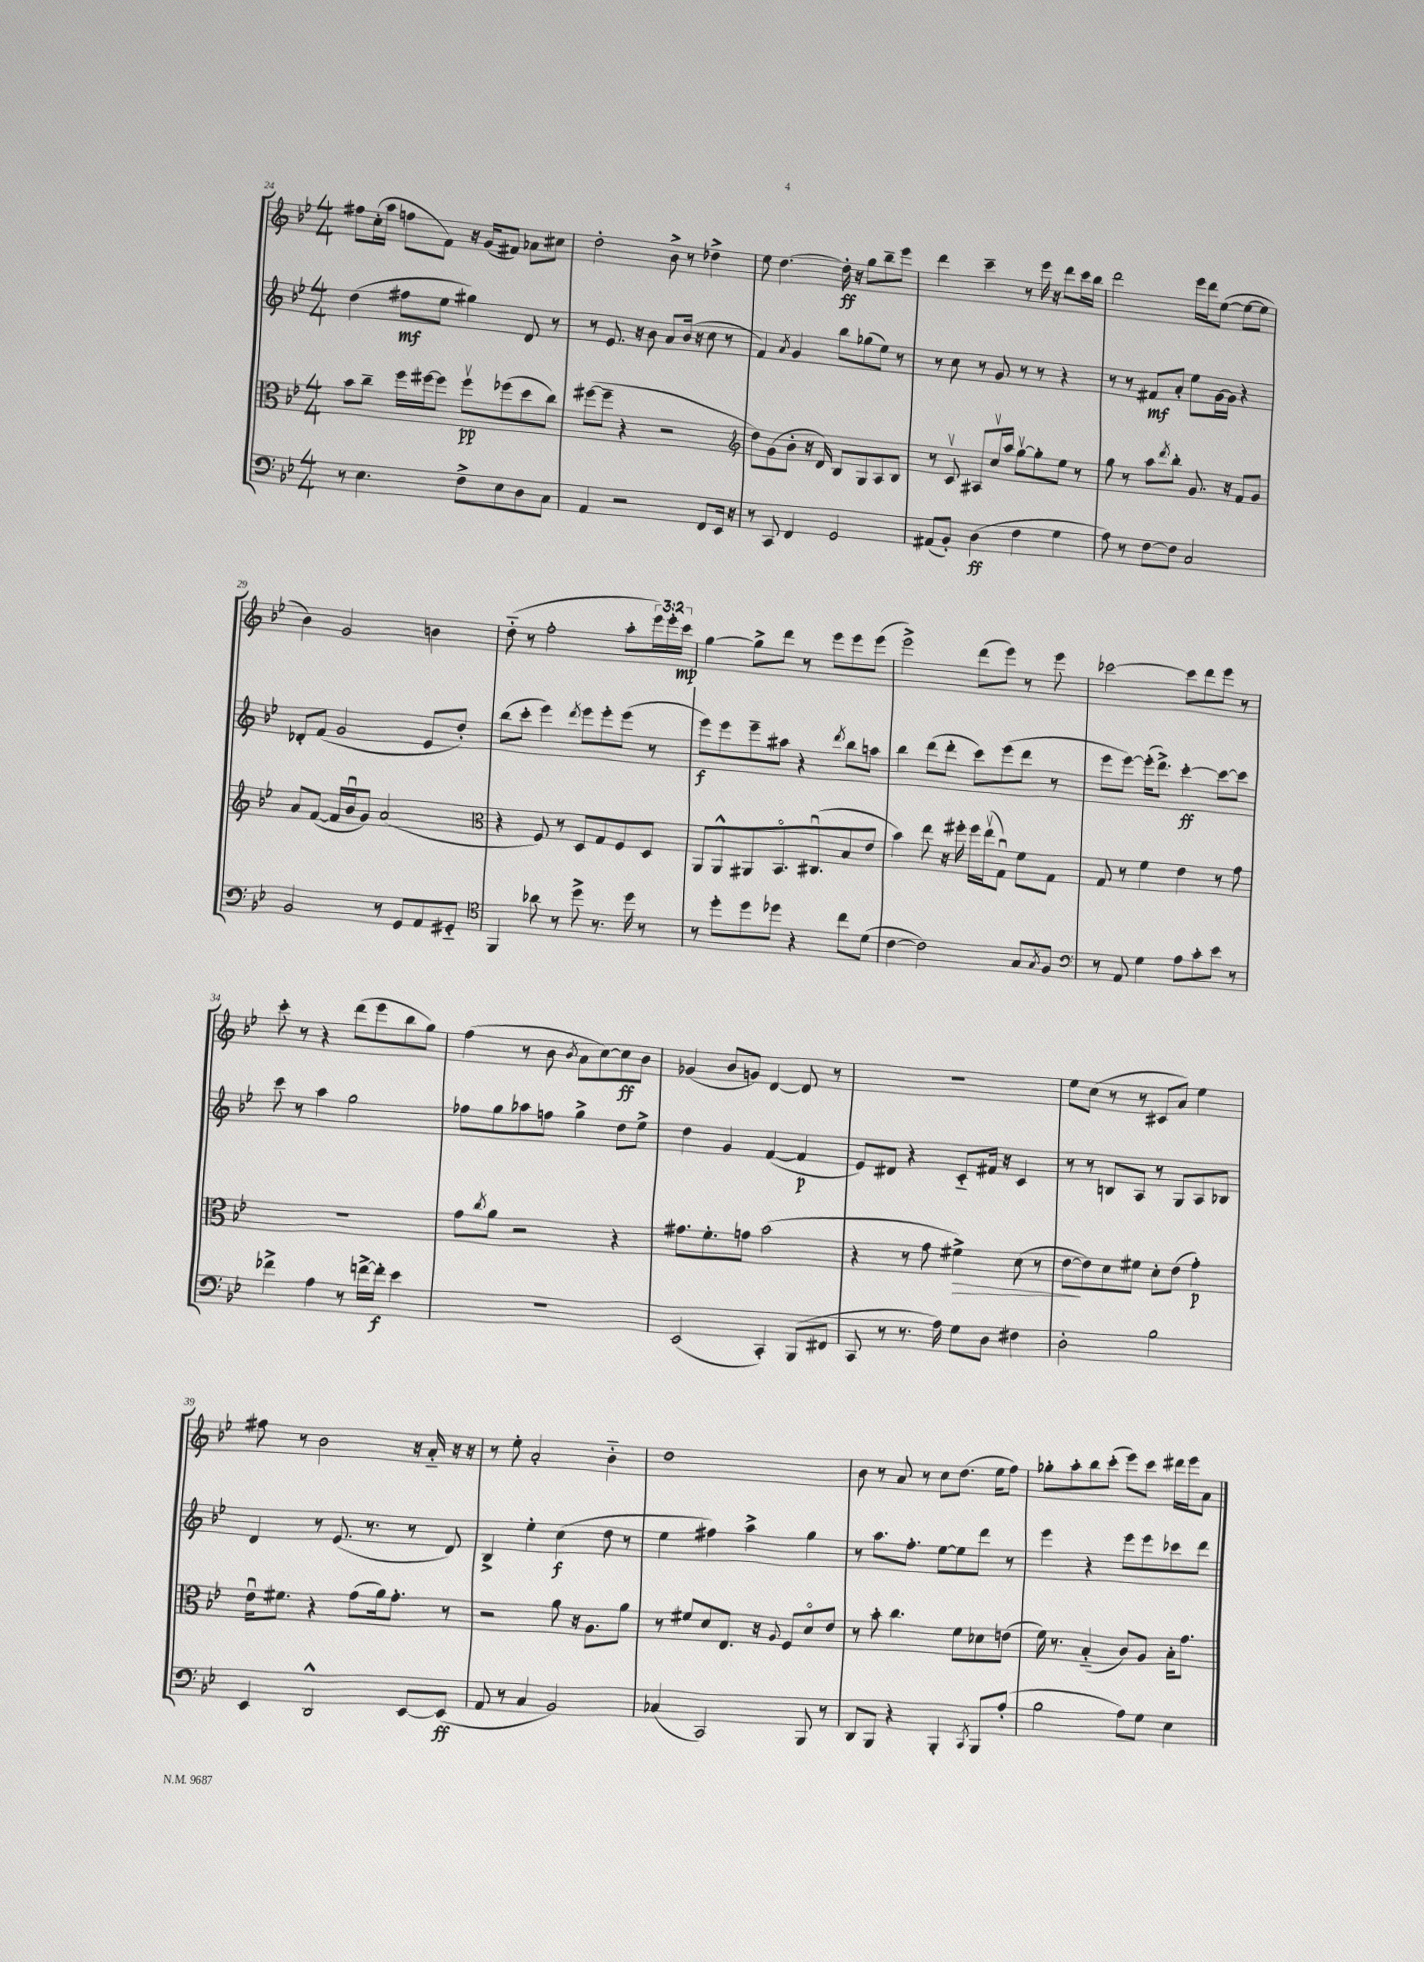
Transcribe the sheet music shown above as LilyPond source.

<<
\new StaffGroup <<
\new Staff = "s0" {
    \clef treble \key bes \major \numericTimeSignature \time 4/4 \override Staff.TupletNumber.text = #tuplet-number::calc-fraction-text
    fis''8 c''16-.( a''16 f''8 f'8) r16 g'16( fis'8) aes'8 cis''8 |
    d''2-. bes'8-> r8 des''4-> |
    ees''8 d''4.~ d''16-.\ff r16 g''8 bes''8-- ees'''8 |
    d'''4 c'''4-- r8 ees'''16 r16 d'''8 c'''16 bes''16 |
    d'''2 ees'''16 d'''16 ees''8~( ees''8~ ees''8 |
    bes'4) g'2 b'4 |
    d''8-_( r8 f''2-. a''8-. \tuplet 3/2 { ees'''16) ees'''16-. c'''16\mp } |
    g''4~ g''8-> d'''8 r8 ees'''8 ees'''8 ees'''8( |
    ees'''2->) d'''8( ees'''8) r8 ees'''8 |
    ces'''2~ ces'''8 d'''8 ees'''8 r8 |
    c'''8-. r8 r4 d'''8( ees'''8 bes''8 g''8) |
    f''4( r8 bes'8 \acciaccatura { bes'8 } a'8 c''8~) c''8\ff bes'8 |
    ges'4( bes'8 g'8) d'4~ d'8 r8 |
    R1 |
    ees''8 c''8( r8 r8 cis'8 a'8) ees''4 |
    fis''8 r8 bes'2 r16 a'16-_ r16 r16 |
    r8 ees''8-. a'2-. bes'4-_ |
    d''1 |
    bes'8 r8 a'8 r8 c''8 d''8.( ees''16 f''8) |
    ges''8-. a''8-. bes''8 c'''8-.( ees'''8) c'''8 dis'''16 ees'''16 a'8 \bar "|." |
}
\new Staff = "s1" {
    \clef treble \key bes \major \numericTimeSignature \time 4/4
    d''4( fis''8\mf ees''8 gis''4) d'8 r8 |
    r8 ees'8. r16 bes'8 a'8 bes'16( r16 c''8 r8 |
    f'4) \acciaccatura { a'8 } g'4 bes''8 ges''8( ees''8) r8 |
    r8 c''8 r8 g'8 r8 r8 r4 |
    r8 r8 fis'8\mf a'8-. ees''8 g'16~ g'16 r4 |
    des'8-. f'8( g'2 ees'8 d''8-.) |
    bes''8( c'''8-. ees'''4) \acciaccatura { d'''8 } ees'''8 ees'''8-. ees'''8( r8 |
    ees'''8\f) ees'''8 ees'''8-- ais''8 r4 \acciaccatura { d'''8 } bes''8 a''8 |
    bes''4 d'''8( d'''8-. c'''8) ees'''8( d'''8 r8 |
    ees'''8 ees'''8~) ees'''16-.( d'''8.->) c'''4~-.\ff c'''8~ c'''8 |
    c'''8 r8 a''4 g''2 |
    fes''8 g''8 aes''8 f''8 g''4-> d''8 ees''8-> |
    d''4 g'4 f'4~( f'4\p |
    ees'8) dis'8 r4 c'8-_ fis'16 r16 c'4 |
    r8 r8 b8 a8 r8 g8 a8 bes8 |
    d'4 r8 ees'8.( r8. r8 d'8) |
    bes4-> ees''4-. c''4\f( d''8 r8 |
    ees''4 fis''4) a''4-> g''4 |
    r8 a''8. f''8.-. ees''8~ ees''8 d'''8 r8 |
    ees'''4 r4 ees'''8 ees'''8 ces'''8 d'''8 \bar "|." |
}
\new Staff = "s2" {
    \clef alto \key bes \major \numericTimeSignature \time 4/4
    bes'8 c''8-- f''16 fis''16~ fis''8 fis''8\upbow\pp fes''8( d''8 c''8) |
    fis''8~( fis''8-- r4 r2 |
    \clef treble d''8) g'8( bes'8-. r16 d'16) bes8 g8 a8 bes8 |
    r8 c'8\upbow ais8 c''16\upbow a''16 g''8~\upbow g''8-. ees''8 r8 |
    g''8 r8 a''8 \acciaccatura { d'''8 } bes''8-. g'8. r16 f'8 g'8 |
    a'8 f'8~( f'16 bes'16\downbow g'8) a'2( |
    \clef alto r4 f8) r8 d8 g8 f8 d8 |
    a,8 a,8-^ ais,8 bes,8.\flageolet cis8.\downbow( bes8 ees'8 |
    bes'4) ees''8 r16 fis''16-. fis''16 ees''16\upbow( g8\downbow) f'8 g8 |
    g8 r8 f'4 ees'4 r8 g'8 |
    R1 |
    g'8 \acciaccatura { c''8 } a'8 r2 r4 |
    gis'8. f'8.-. g'8 bes'2( |
    r4 r8 g'8 fis'4->\>) d'8( r8 |
    ees'8~\! ees'8) d'8 fis'8 d'8-. ees'8( g'4-.\p) |
    ees'16\downbow fis'8. r4 g'8( a'16) g'8.-. r8 |
    r2 a'8 r16 a8. a'8 |
    r8 fis'8 d'8 ees8. r16 \appoggiatura { a8 } f8 d'8\flageolet ees'8 |
    r8 bes'8-. c''4. f'8 des'8 e'8( |
    f'16) r8. bes4-_( c'8) a8 bes16-. g'8. \bar "|." |
}
\new Staff = "s3" {
    \clef bass \key bes \major \numericTimeSignature \time 4/4
    r8 ees4. f8-> ees8 d8 c8 |
    a,4 r2 f,8 ees,16 r16 |
    r8 c,8 f,4 g,2 |
    ais,8( bes,8-.) d4\ff( f4 g4 |
    a8) r8 f8~ f8 c2 |
    bes,2 r8 g,8 a,8 gis,8-_ |
    \clef tenor f,4 aes'8 r8 d''8-> r8. d''16 r8 |
    r8 d''8-. d''8 des''8 r4 c''8 d'8( |
    c'4~ c'2) g8 \acciaccatura { g8 } f8 |
    \clef bass r8 a,8 g4 a8 c'8-. ees'8 r8 |
    fes'4-> a4 r8 f'16~-> f'16-.\f ees'4 |
    R1 |
    ees,2( c,4-.) bes,,8( fis,8 |
    c,8 r8 r8. a16) g8 d8 fis4 |
    d2-. bes2 |
    ees,4 d,2-^ ees,8~ ees,8\ff( |
    a,8 r8 c4 bes,2) |
    ces4( c,2) bes,,8 r8 |
    d,8 bes,,8 r4 bes,,4-. \acciaccatura { c,8 } bes,,8 a8-.( |
    bes2 a8) g8 ees4 \bar "|." |
}
>>
>>
\layout { \context { \Score currentBarNumber = #24 } }
